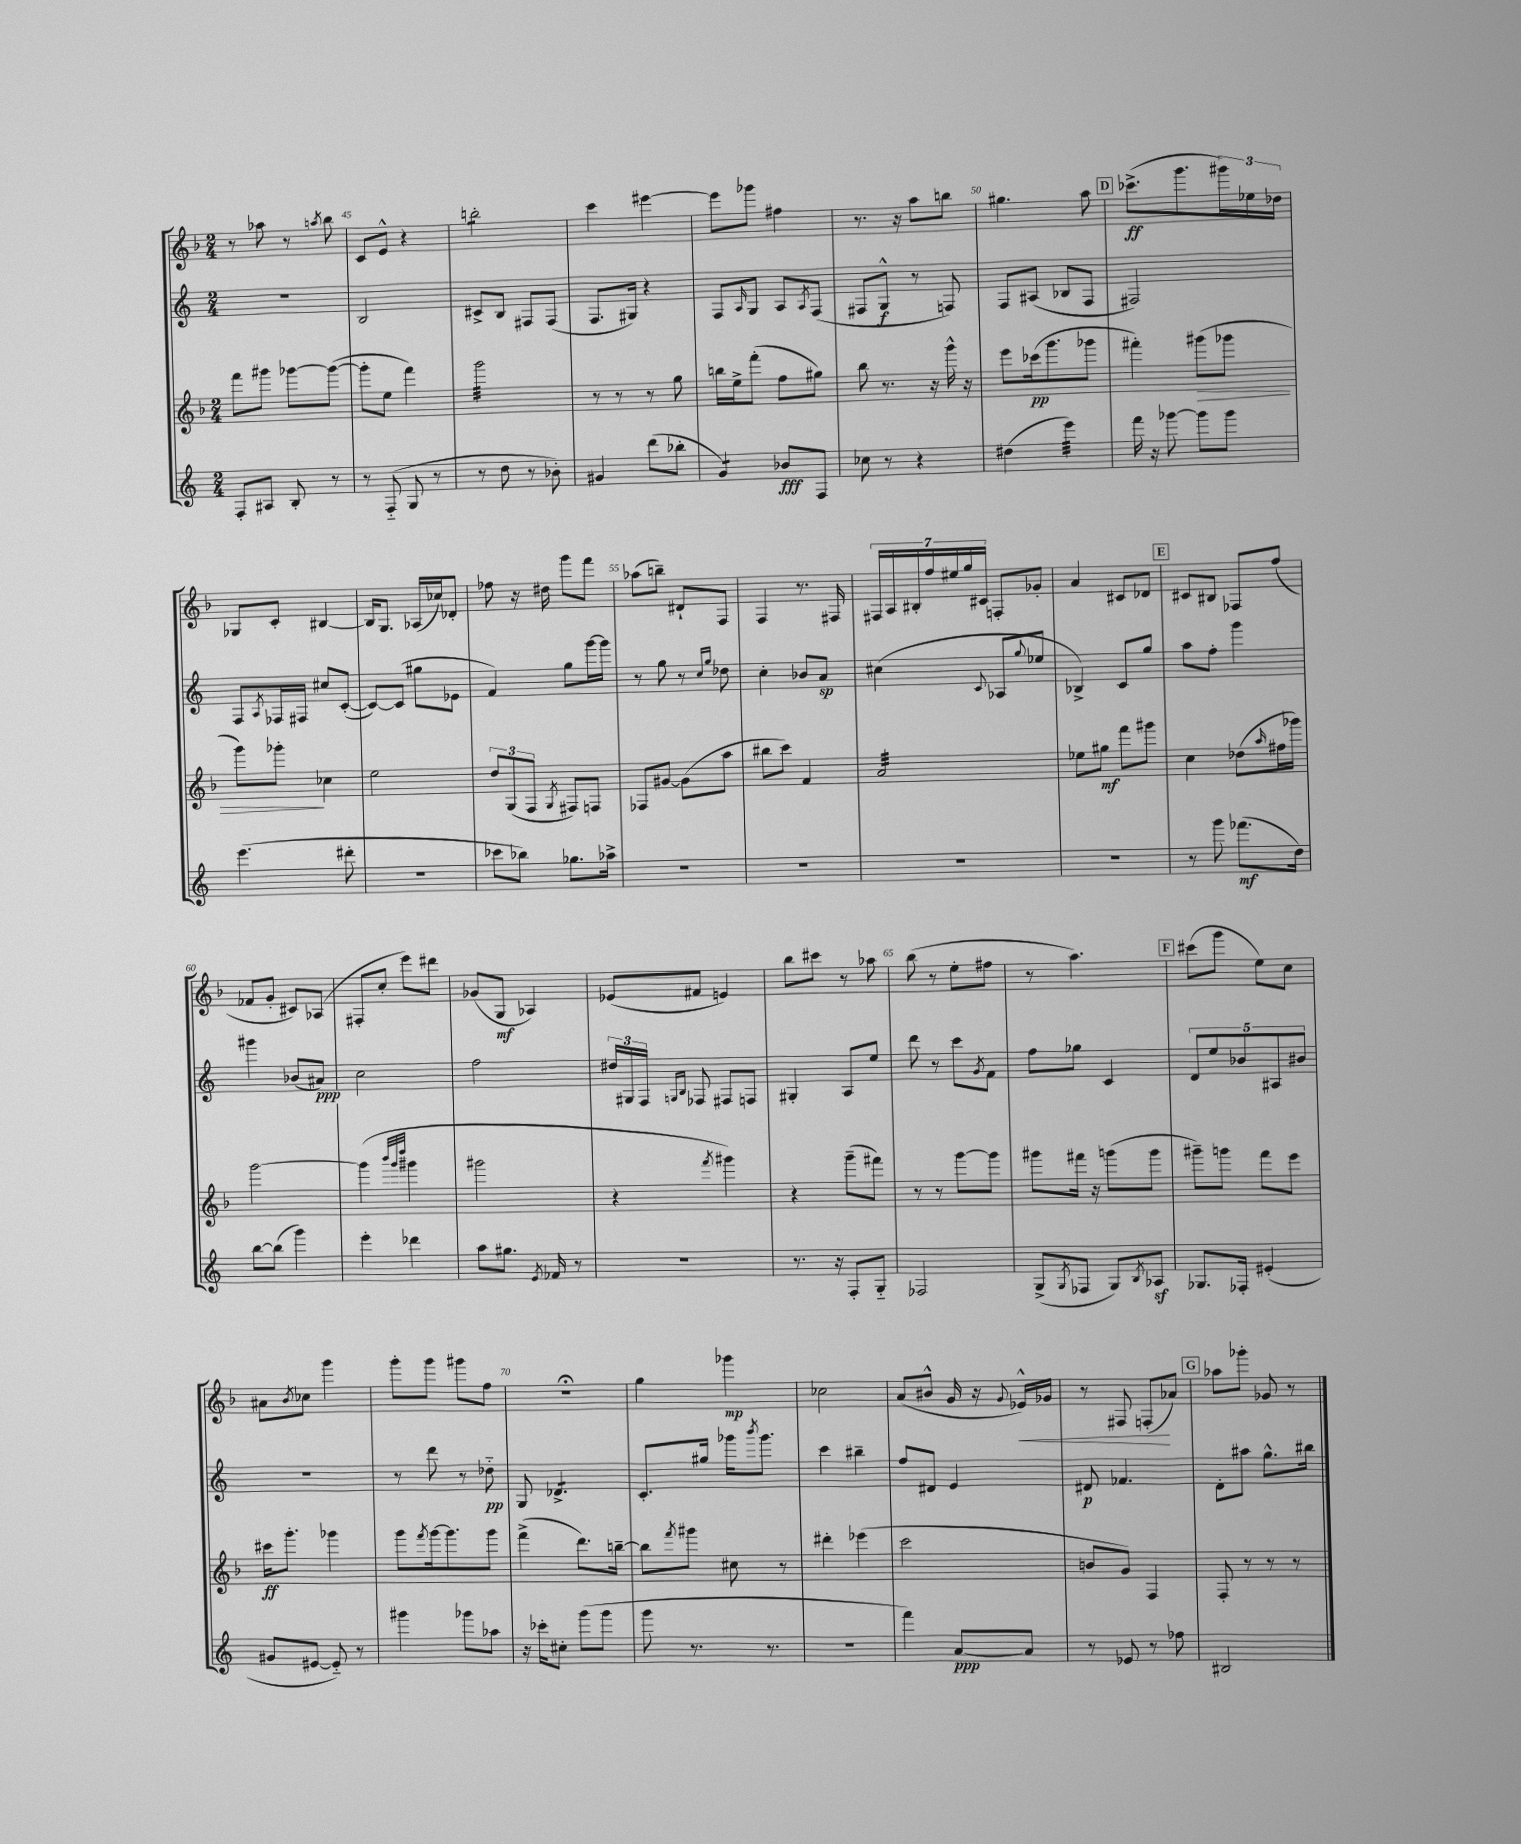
<<
\new StaffGroup <<
\new Staff = "s0" {
    \clef treble \key f \major \numericTimeSignature \time 2/4
    r8 aes''8 r8 \acciaccatura { a''8 } bes''8 |
    c'8 e'8-^ r4 |
    b''2:8-. |
    c'''4 eis'''4~ |
    eis'''8 ges'''8 fis''4 |
    r8. r16 a''8 b''8 |
    gis''4. a''8 |
    \mark \markup { \box "D" } ces'''8.->\ff( g'''8. \tuplet 3/2 { gis'''16) ees''16 des''16 } |
    ges8 c'8-. bis4~ |
    bis16 g8. aes16( ces''16) des'8-. |
    fes''8 r16 dis''16 g'''8 f'''8 |
    aes''8( b''8--) dis'8-! f8 |
    f4 r8. fis16 |
    \tuplet 7/4 { fis16 a16 bis16-. f''16 eis''16 g''16 cis'16 } f8-. ges'8-. |
    a'4 cis'8 des'8 |
    \mark \markup { \box "E" } cis'8 bis8 fes8 f''8( |
    fes'8 g'8-. cis'8) aes8( |
    fis8-. c''8-. e'''8) dis'''8 |
    ges'8( g8\mf aes4) |
    ees'8( fis'8 e'4) |
    bes''8 cis'''8 r8 aes''8 |
    bes''8( r8 e''8-. fis''8 |
    r8 a''4.) |
    \mark \markup { \box "F" } cis'''8( g'''8 e''8) c''8 |
    ais'8 \acciaccatura { bes'8 } ces''8 g'''4 |
    g'''8-. g'''8 gis'''8 f''8 |
    r2\fermata |
    g''4 ges'''4\mp |
    ces''2 |
    a'8( bis'8-^ g'16 r16 \appoggiatura { g'8 } ees'16-^\<) ges'16 |
    r8 fis8 f8-.\!( aes'8) |
    \mark \markup { \box "G" } aes''8 ges'''8-. ges'8 r8 \bar "|." |
}
\new Staff = "s1" {
    \clef treble \key c \major \numericTimeSignature \time 2/4
    R2 |
    b2 |
    cis'8-> b8 fis8 fis8( |
    f8. gis16) r4 |
    f8 \grace { a16 } g8 a8 \acciaccatura { a8 } f8( |
    fis8 g8-^\f r8 f8) |
    f8 ais8( bes8 f8 |
    \mark \markup { \box "D" } fis2) |
    f8 \acciaccatura { a8 } fes16 fis16 cis''8 c'8~-.( |
    c'8~) c'8( gis''8 ees'8 |
    f'4) g''8 g'''16~ g'''16 |
    r8 g''8 r8 \grace { c''16 g''16 } des''8 |
    c''4-. bes'8 a'8\sp |
    cis''4( \appoggiatura { c'8 } aes8 \appoggiatura { g''8 } ees''8 |
    bes4->) c'8 g''8 |
    \mark \markup { \box "E" } a''8 f''8-. g'''4 |
    gis'''4 bes'8( ais'8\ppp) |
    c''2 |
    f''2 |
    \tuplet 3/2 { dis''16 gis16 f16 } \grace { g16 b16 } fes8 fis8 f8 |
    gis4-. a8 e''8 |
    d'''8 r8 c'''8 \acciaccatura { g'8 } f'8 |
    f''8 ges''8 c'4 |
    \mark \markup { \box "F" } \tuplet 5/4 { d'8 e''8 bes'8 ais8 bis'8 } |
    R2 |
    r8 d'''8 r8 des''8-_\pp |
    g8 des'4.:8-> |
    c'8.-. gis''16 ges'''16 \acciaccatura { b'''8 } ges'''8. |
    c'''4 bis''4-- |
    f''8 dis'8 e'4 |
    dis'8\p fes'4. |
    \mark \markup { \box "G" } d'8-. ais''8 g''8.-^ bis''16 \bar "|." |
}
\new Staff = "s2" {
    \clef treble \key f \major \numericTimeSignature \time 2/4
    f'''8 gis'''8 ges'''8~ ges'''8~( |
    ges'''8-. e''8 f'''4) |
    g'''2:32 |
    r8 r8 r8 g''8 |
    b''16 e''16-> f'''8-.( f''8 gis''8) |
    bes''8 r8. r16 g'''16-^ r16 |
    e'''8 ces'''16\pp( g'''8. ges'''8 |
    \mark \markup { \box "D" } fis'''4-.) gis'''8\>( ges'''8 |
    g'''8) ges'''8-.\! ces''4 |
    e''2 |
    \tuplet 3/2 { d''8 g8( f8 } \acciaccatura { g8 } fis8) f8 |
    fes8 gis'8~ gis'8( a''8 |
    bis''8 c'''8) f'4 |
    a'2:32 |
    ees''8 gis''8\mf f'''8 gis'''8 |
    \mark \markup { \box "E" } c''4 des''8( \grace { a''16 } fis''16 ges'''16) |
    g'''2~ |
    g'''4( \grace { bes'''32 g'''32 d''''32 } gis'''4 |
    gis'''2 |
    r4 \acciaccatura { f'''8 } gis'''4) |
    r4 g'''8--( fis'''8) |
    r8 r8 g'''8~ g'''8 |
    gis'''8 fis'''16 r16 g'''8( g'''8 |
    \mark \markup { \box "F" } gis'''8--) g'''8 f'''8 e'''8 |
    cis'''16\ff g'''8.-. ges'''4 |
    g'''8 \acciaccatura { f'''8 } g'''16~ g'''8. g'''8 |
    f'''4->( d'''8.) b''16~-- |
    b''8 \acciaccatura { f'''8 } gis'''8 cis''8 r8 |
    dis'''4-. ees'''4( |
    c'''2 |
    b'8 g'8) f4 |
    \mark \markup { \box "G" } f8-. r8 r8 r8 \bar "|." |
}
\new Staff = "s3" {
    \clef treble \key c \major \numericTimeSignature \time 2/4
    f8-. ais8 b8-. r8 |
    r8 f8-_( g8 r8 |
    r8 d''8 r8 bes'8-.) |
    gis'4 d'''8( bes''8-. |
    g'4:8) bes'8\fff f8 |
    ces''8 r8 r4 |
    dis''4( e'''4:32) |
    \mark \markup { \box "D" } f'''16 r16 ges'''8~ ges'''8 ges'''8 |
    e'''4.( dis'''8-. |
    R2 |
    ces'''8 bes''8) ges''8. aes''16-> |
    R2 |
    R2 |
    R2 |
    R2 |
    \mark \markup { \box "E" } r8 g'''8 fes'''8.\mf( d''16) |
    b''8~ b''8( g'''4) |
    e'''4-. des'''4 |
    a''8 gis''8. \acciaccatura { e'8 } fes'16 r8 |
    R2 |
    r8. r16 f8-. g8-_ |
    fes2 |
    g8->( \acciaccatura { g8 } fes8 g8) \acciaccatura { b8 } aes8\sf |
    \mark \markup { \box "F" } ges8. fes16-. eis'4-.( |
    gis'8 eis'8~ eis'8-_) r8 |
    gis'''4 ges'''8 aes''8 |
    r16 ces'''16-. cis''8-. g'''8( g'''8 |
    g'''8 r8. r8. |
    r2 |
    f'''4) a'8~\ppp a'8 |
    r8 ees'8 r8 fes''8 |
    \mark \markup { \box "G" } bis2 \bar "|." |
}
>>
>>
\layout { \context { \Score currentBarNumber = #44 \override BarNumber.break-visibility = ##(#f #t #t) barNumberVisibility = #(every-nth-bar-number-visible 5) } }
